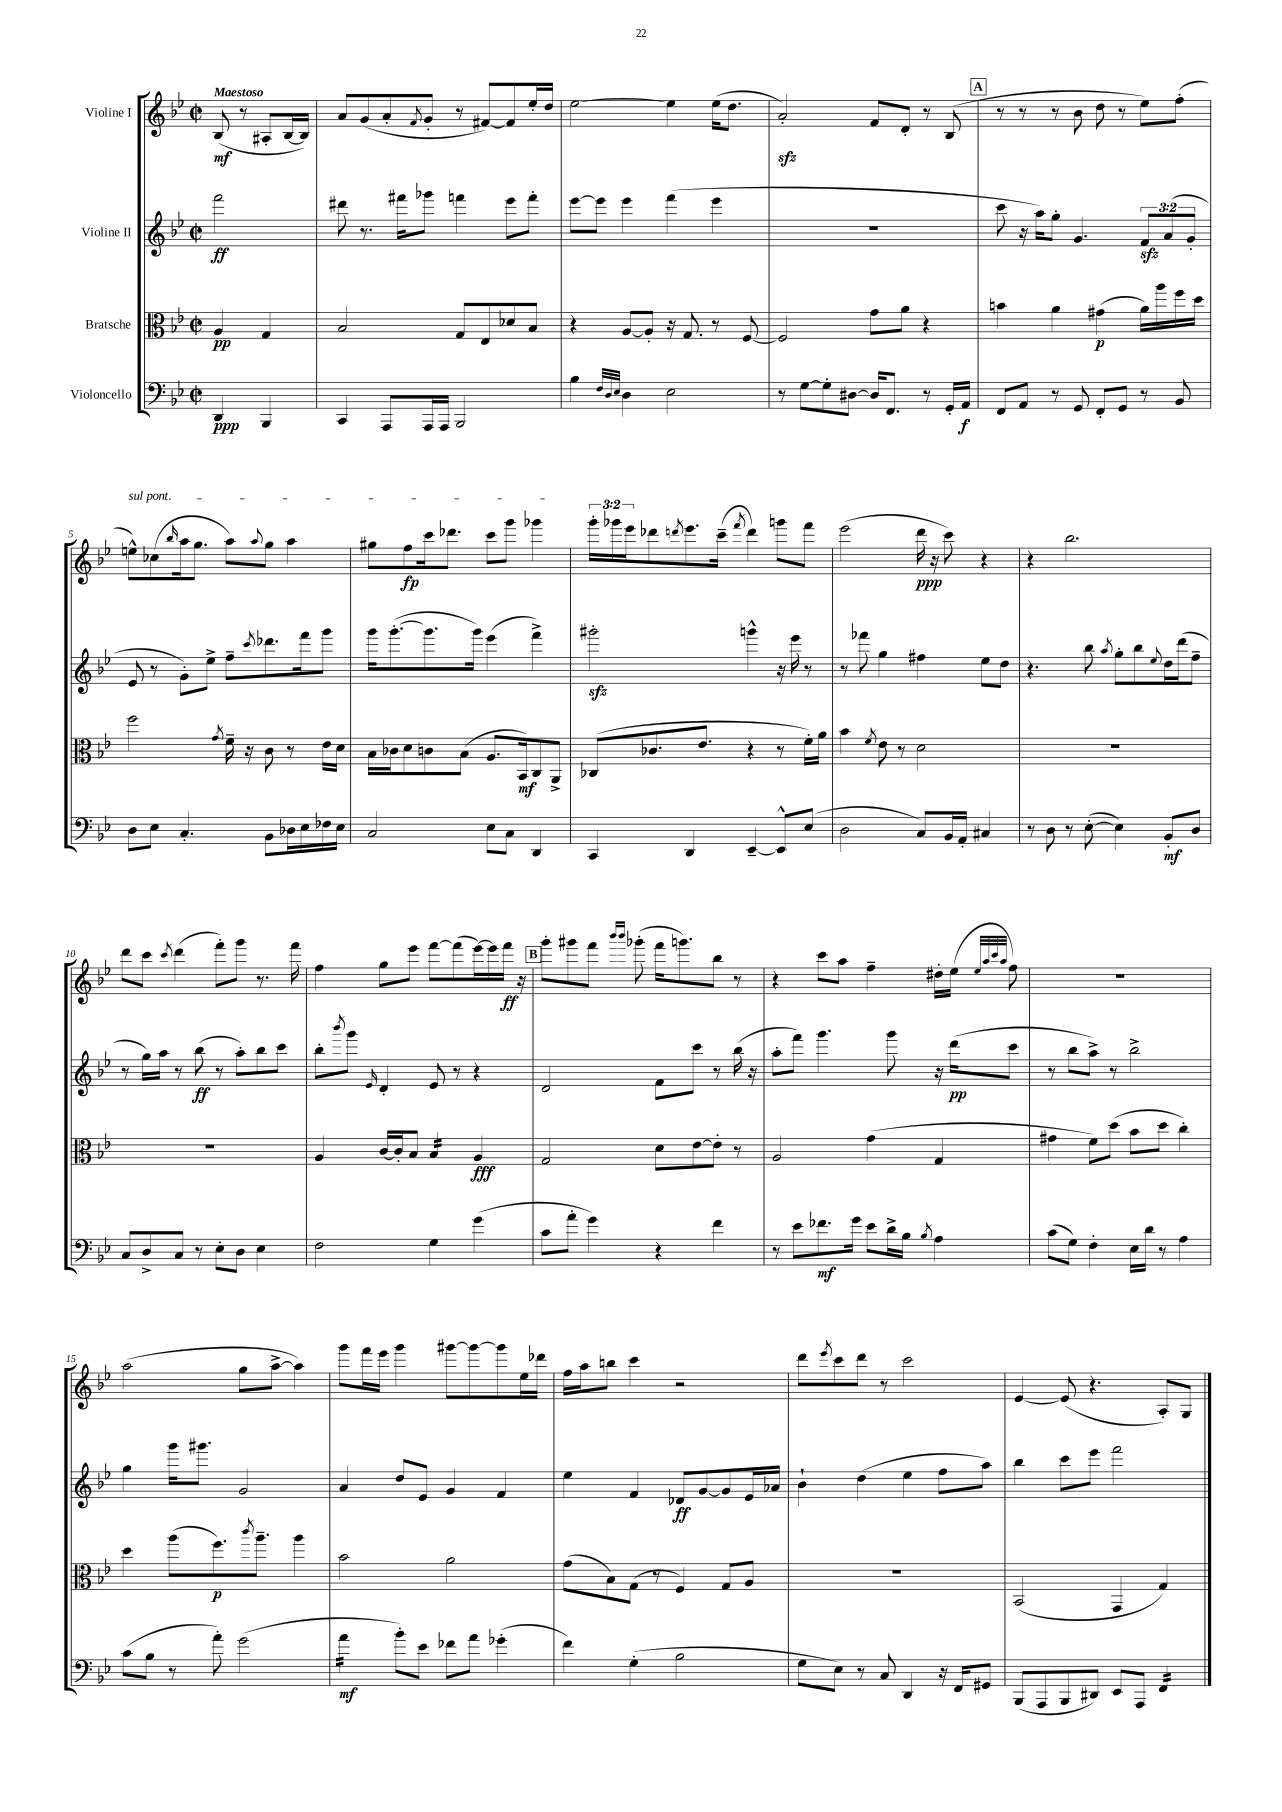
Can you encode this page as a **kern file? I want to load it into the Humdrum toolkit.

**kern	**kern	**kern	**kern
*staff4	*staff3	*staff2	*staff1
*clefF4	*clefC3	*clefG2	*clefG2
*k[b-e-]	*k[b-e-]	*k[b-e-]	*k[b-e-]
*M2/2	*M2/2	*M2/2	*M2/2
*met(c|)	*met(c|)	*met(c|)	*met(c|)
4DD	4A	2fff	(8B-
.	.	.	8r
4BBB-	4G	.	8A#'
.	.	.	[16B-
.	.	.	16B-])
=	=	=	=
4CC	2B-	8ddd#	8a
.	.	8.r	(8g
8AAA	.	.	8a'
.	.	16fff#	.
.	.	.	8qf
16AAA	.	8ggg-	8g'
16AAA	.	.	.
2BBB-	8G	4fff	8r
.	8E-	.	[8f#)
.	8d-	8eee-	8f#]
.	8B-	8fff'	16ee-'
.	.	.	16dd
=	=	=	=
4B-	4r	[8eee-	[2ee-
.	.	8eee-]	.
32qqF	.	.	.
32qqD	.	.	.
32qqE-	.	.	.
4D	[8A	4eee-	.
.	8A']	.	.
2E-	16r	(4fff	4ee-]
.	8.G	.	.
.	8r	4eee-	(16ee-
.	.	.	8.dd
.	[8F	.	.
=	=	=	=
8r	2F]	1r	2a')
[8G	.	.	.
8G']	.	.	.
[8D#	.	.	.
16D#]	8g	.	8f
8.FF	.	.	.
.	8a	.	8d'
8r	4r	.	8r
16GG'	.	.	(8B-
16AA	.	.	.
=	=	=	=
8FF	4b	8ccc	8r
8AA	.	16r	8r
.	.	16aa)	.
8r	4a	8gg'	8r
8GG	.	4.g	8b-
8FF'	(4g#	.	8dd
8GG	.	.	8r
8r	16a)	12f	8ee-)
.	16aa	.	.
.	.	(12a	.
8BB-	16ff	.	(8ff'
.	.	12g'	.
.	16dd	.	.
=	=	=	=
8D	2ff	8e-	8ee^^)
8E-	.	8r	(8cc-
.	.	.	16qqbb-
4.C'	.	8g')	16aa
.	.	.	8.gg
.	.	8ee-^	.
.	8qg	.	.
.	16f~	8ff~	8aa)
.	16r	.	.
.	.	8qccc	8qqaa
8BB-	8c	8.ddd-	8gg
16D-	8r	.	4aa
16E-	.	16fff	.
16F-	16e-	8ggg	.
16E-	16d	.	.
=	=	=	=
2C	16B-	16ggg	8gg#
.	16c-	([8.ggg'	.
.	8d	.	8ff
.	8c	8.ggg]	16ccc
.	.	.	8.ddd-
.	(8B-	.	.
.	.	16ggg)	.
8E-	8.A	(4eee-	8ccc
8C	.	.	8ggg
.	16BB-)	.	.
4DD	8C	4fff^)	4ggg-
.	8AA^	.	.
=	=	=	=
4CC	(8C-	2ggg#'	24ggg'
.	.	.	24ggg-
.	.	.	24eee-
.	8.c-	.	8ddd-
.	.	.	8qddd
4DD	.	.	8.eee-
.	8.e-	.	.
.	.	.	(16ccc~
.	.	.	8qfff
[4EE-~	4r	4ggg^^	4ddd)
8EE-^^]	8r	16r	8ggg
.	.	16eee-	.
(8E-	16f')	8r	8fff
.	16a	.	.
=	=	=	=
2D	4b-	8r	(2eee-
.	.	8fff-	.
.	8qf	.	.
.	8e-	4gg	.
.	8r	.	.
8C)	2d	4ff#	16ddd
.	.	.	16r
16BB-	.	.	8ccc)
16AA'	.	.	.
4C#	.	8ee-	4r
.	.	8dd	.
=	=	=	=
8r	1r	4.r	4r
8D	.	.	.
8r	.	.	2.bb-
([8E-'	.	8bb-	.
.	.	8qaa	.
4E-])	.	8gg'	.
.	.	8bb-	.
.	.	8qqee-	.
8BB-'	.	16dd	.
.	.	(16ddd	.
8D	.	8ff~	.
=	=	=	=
8C	1r	8r	8ddd
8D^	.	16gg)	8ccc
.	.	16aa	.
.	.	.	8qccc
8C	.	8r	(4ddd
8r	.	(8bb-	.
8E-'	.	8r	8fff')
8D	.	8aa')	8ggg
4E-	.	8bb-	8.r
.	.	8ccc	.
.	.	.	16fff
=	=	=	=
2F	4A	8bb-'	4ff
.	.	8qbbb-	.
.	.	8ggg	.
.	.	16qqe-	.
.	[16c	4d'	8gg
.	16c']	.	.
.	8B-	.	8eee-
4G	4B-	8e-	[8fff
.	.	8r	(8fff]
(4g	4A	4r	[16eee-)
.	.	.	16eee-]
.	.	.	16fff
.	.	.	16r
=	=	=	=
8c	2G	2d	8ggg'
8a'	.	.	8ggg#
4g)	.	.	8fff
.	.	.	16qqbbb-
.	.	.	16qqbbb-
.	.	.	(8ggg-'
4r	8d	8f	16fff
.	.	.	8.ggg)
.	[8e-	8ccc	.
4f	8e-']	8r	8bb-
.	8r	(16bb-	8r
.	.	16r	.
=	=	=	=
8r	2A	8aa'	4r
8e-	.	8fff)	.
8.f-	.	4.ggg	8ccc
.	.	.	8aa
16g	.	.	.
8e-	(4g	.	4ff~
16d^	.	8ggg	.
16B-	.	.	.
8qB-	.	.	.
4A	4G	16r	16dd#'
.	.	(16ddd	(16ee-
.	.	.	32qqee-
.	.	.	32qqaa
.	.	.	32qqccc
.	.	.	32qqaa
.	.	8ccc	8ff)
=	=	=	=
(8c	4g#	8r	1r
8G)	.	8bb-	.
4F'	8f)	8aa^)	.
.	(8dd	8r	.
16E-	8b-	2bb-^	.
16d	.	.	.
8r	8dd	.	.
4A	4cc')	.	.
=	=	=	=
(8c	4dd	4gg	(2aa
8B-	.	.	.
8r	(8aa	16ggg	.
.	.	8.ggg#	.
8a')	8.ff)	.	.
(2g	.	2g	8gg
.	8qccc	.	.
.	8.aa~	.	.
.	.	.	[8aa^
.	4aa	.	4aa])
=	=	=	=
4a	2b-	4a	8ggg
.	.	.	16fff
.	.	.	16eee-
8b-')	.	8dd	4ggg
8e-	.	8e-	.
8f-	2a	4g	[8ggg#
8a	.	.	8ggg#_
(4g-'	.	4f	8ggg#]
.	.	.	16ee-
.	.	.	16ddd-
=	=	=	=
4f)	(8g	4ee-	16ff
.	.	.	16aa
.	8B-)	.	8bb
(4G'	(8G	4f	4ccc
.	8r	.	.
2B-	4F)	8d-	2r
.	.	[8g	.
.	8G	8g]	.
.	8A	16e-	.
.	.	16a-	.
=	=	=	=
8G	1r	4b-`	8ddd
.	.	.	8qeee-
8E-)	.	.	8ccc
8r	.	(4dd	8ddd
8C	.	.	8r
4DD	.	4ee-	2ccc
16r	.	8ff	.
16FF	.	.	.
8GG#	.	8aa)	.
=	=	=	=
(8BBB-	(2BB-	4bb-	[4e-
8AAA	.	.	.
8BBB-	.	8ccc	(8e-]
8DD#)	.	8eee-	4.r
8EE-	4GG	2fff	.
8AAA	.	.	.
4FF	4G)	.	8A')
.	.	.	8G
==	==	==	==
*-	*-	*-	*-
